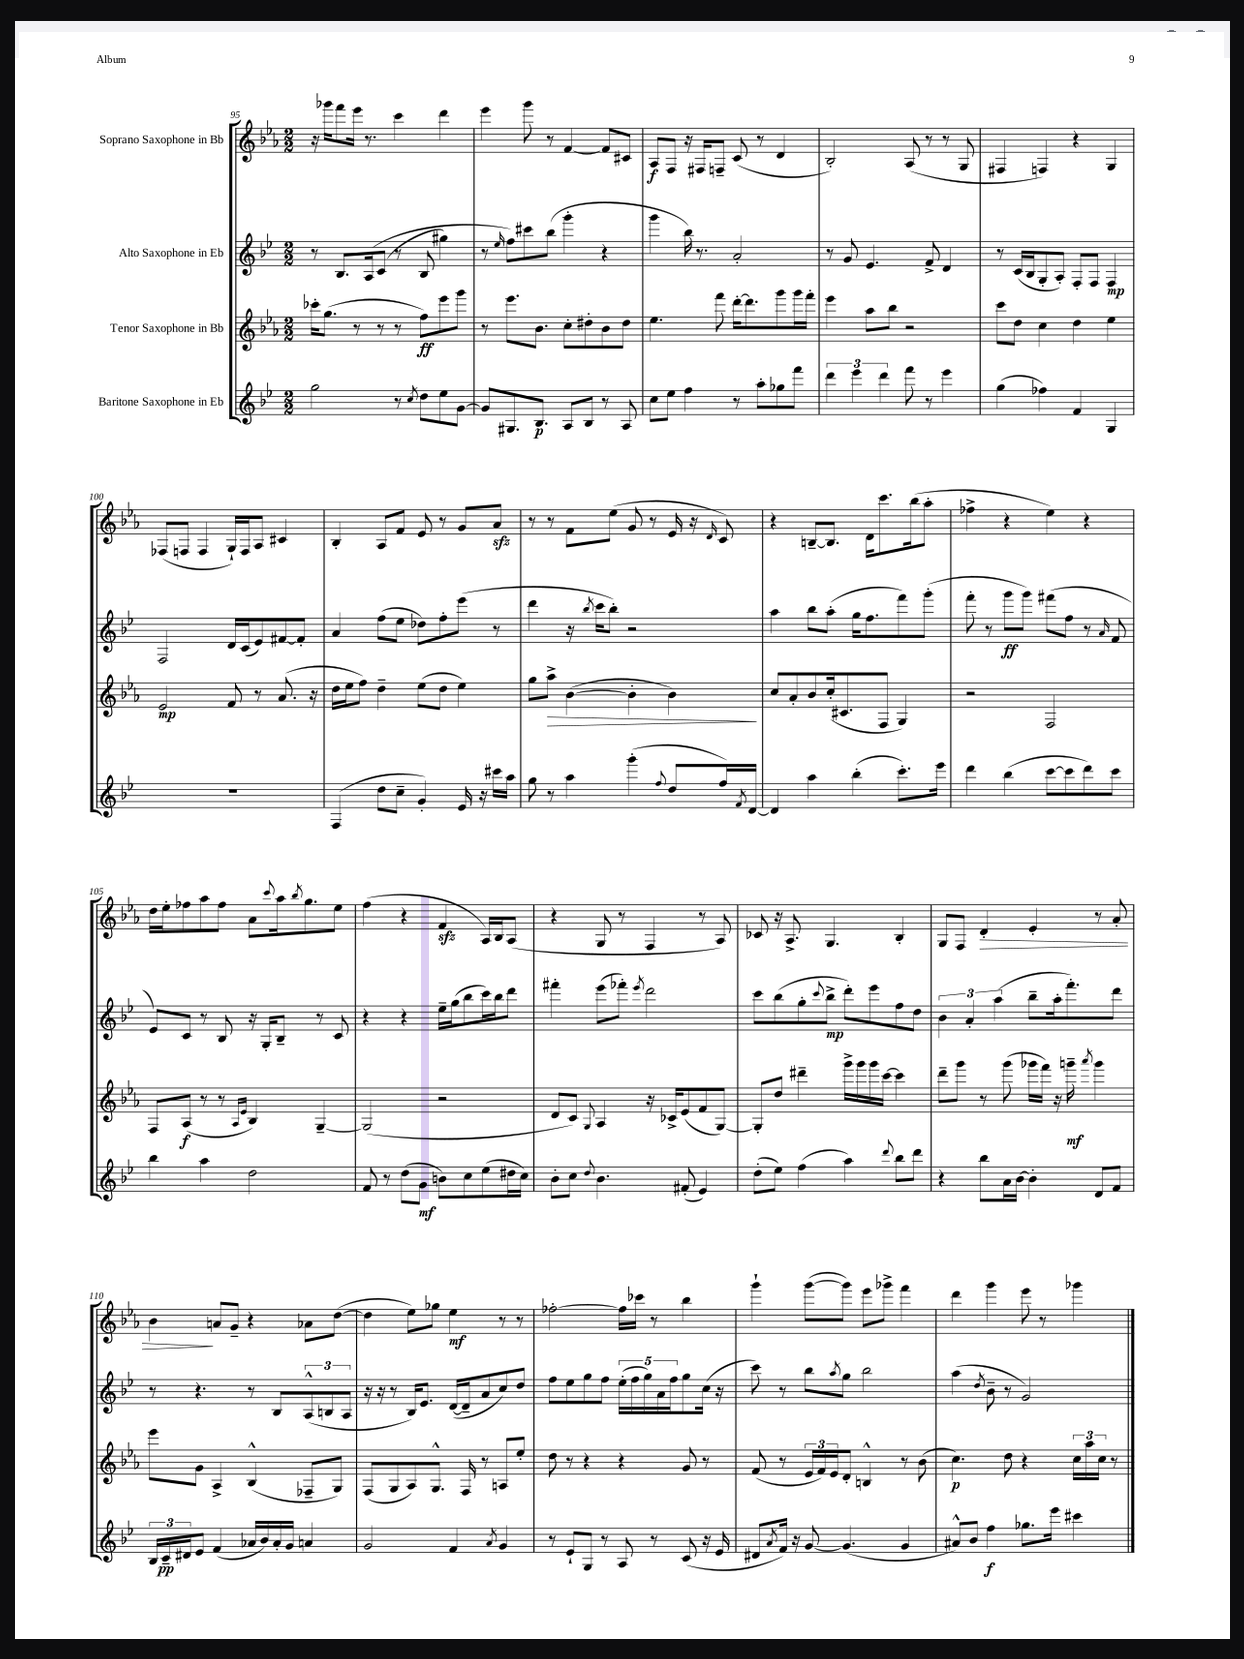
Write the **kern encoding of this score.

**kern	**kern	**kern	**kern
*staff4	*staff3	*staff2	*staff1
*clefG2	*clefG2	*clefG2	*clefG2
*k[b-e-]	*k[b-e-a-]	*k[b-e-]	*k[b-e-a-]
*M2/2	*M2/2	*M2/2	*M2/2
2gg\	16ccc-'\LK	8r	16r
.	(8.gg\J	.	16ggg-\LK
.	.	8.B-/L	8fff\
.	8r	.	16eee-\Jk
.	.	&(16A/k	8.r
.	8r	(8c/J	.
8r	8r	8r	4ccc\
8qcc/	.	.	.
8dd\L	8ff\L)	8B-/	.
8ee-\	8eee-\	4gg#\)	4ddd\
[8g\J	8ggg\J	.	.
=	=	=	=
8g/]L	8r	8r	4eee-\
.	.	16qqee-/	.
8.G#/	8.eee-\L	8ff\L&)	.
.	.	8ccc#\	8ggg\
8.B-/J	8.b-\J	.	.
.	.	(8bb-\J	8r
8A/L	8cc'\L	4ggg'\	[4f/
8B-/J	8dd#'\	.	.
8r	8b-\	4r	8f/]L
8A/	8dd#\J	.	8c#/J
=	=	=	=
8cc\L	4.ee-\	4ggg\	8A-/L
8ee-\J	.	.	8F/J
4ff\	.	16bb-\)	16r
.	.	8.r	16F#/LK
.	8fff\	.	8F~/J
8r	[16ddd'\LK	2a'/	(8c/
.	8.ddd\]	.	.
8aa'\L	.	.	8r
8gg-\	8ggg\	.	4d/
8fff\J	16ggg\L	.	.
.	16fff'\JJ	.	.
=	=	=	=
6ddd\	4eee-\	8r	2B-'/)
.	.	8g/	.
6eee-\	.	.	.
.	8aa-\L	4.e-/	.
6ddd\	.	.	.
.	8bb-\J	.	.
8fff\	2r	.	(8A-/
8r	.	8f^/	8r
4eee-\	.	4d/	8r
.	.	.	8G/
=	=	=	=
(4gg\	8ccc\L	8r	4F#/
.	8dd\J	(16c/LL	.
.	.	16B-/J	.
4ff-\)	4cc\	8G'/	4F/)
.	.	8A'/J)	.
4f/	4dd\	8F'/L	4r
.	.	8F/J	.
4G/	4ee-\	4F/	4G/
=	=	=	=
1r	2e-/	2F/	(8F-/L
.	.	.	8F/J
.	.	.	4F/
.	8f/	16d/LL	16G`/LL)
.	.	(16c/J	16F/J
.	8r	8e-/)	8A-/J
.	(8.a-/	[8f#/	4c#/
.	.	8f#'/]J	.
.	16r	.	.
=	=	=	=
(4F/	16dd\LL	4a/	4B-'/
.	16ee-\J	.	.
.	8ff\J)	.	.
8dd\L	4dd~\	(8ff\L	8A-/L
8cc~\J	.	8ee-\J	8f/J
4g'/)	(8ee-\L	8dd-\L)	8e-/
.	8dd\J	8ff'\	8r
16e-/	4ee-\)	(8eee-\J	8g/L
16r	.	.	.
16ccc#\LL	.	8r	8a-/J
16aa\JJ	.	.	.
=	=	=	=
8gg\	8gg\L	4ddd\	8r
8r	8aa-^\J	.	8r
4aa\	([4b-\	16r	8f\L
.	.	8qbb-/	.
.	.	16ccc\LK	.
.	.	8bb-'\J)	(8ee-\J
(4ggg'\	4b-'\]	2r	8g/
.	.	.	8r
8qqff/	.	.	.
8dd/L	4b-\)	.	16e-/
.	.	.	16r
.	.	.	16qqd/
16ff/L)	.	.	8c/)
8qf/	.	.	.
[16d/JJ	.	.	.
=	=	=	=
4d/]	8cc/L	4aa\	4r
.	8a-'/	.	.
4aa\	8b-/	8bb-\L	[8B~/L
.	(16cc'/k	(8aa'\J	8.B/]J
.	8.c#/	.	.
(4bb-'\	.	16gg\LK	.
.	.	8.ff\	16d\LK
.	8F/J	.	8.ccc\
8.ccc'\L)	4G/)	8fff\)	.
.	.	.	(16bb-\k
.	.	(8ggg'\J	8aa-'\J
16eee-\Jk	.	.	.
=	=	=	=
4ddd\	2r	8fff'\	4ff-^\
.	.	8r	.
(4bb-\	.	8ggg\L	4r
.	.	8ggg\J)	.
[8ccc\L	2F/	(8fff#\L	4ee-\)
8ccc\]	.	8ff\J	.
8ddd\)	.	8r	4r
.	.	16qqa/	.
8ccc\J	.	8f/	.
=	=	=	=
4bb-\	8F/L	8e-/L)	16dd\LL
.	.	.	16ee-'\J
.	(8A-/J	8c/J	8ff-\
4aa\	8r	8r	8aa-\
.	8r	8B-/	8ff-\J
.	16qqA-/LL	.	.
.	16qqe-/JJ	.	.
2dd\	4B-/)	16r	8a-\L
.	.	16G'/LK	.
.	.	.	8qqccc/
.	.	8B-~/J	16aa-\k
.	.	.	8qbb-/
.	.	.	8.gg\
.	[4G~/	8r	.
.	.	8c/	8ee-\J
=	=	=	=
8f/	(2G/]	4r	(4ff\
8r	.	.	.
(8dd\L	.	4r	4r
8g\J	.	.	.
8b\L)	2r	16ee-~\LL	4f/
.	.	(16gg\J	.
8cc\	.	8bb-\	.
(8ee-\	.	16ccc\L)	16A-/LL)
.	.	16bb-\J	16B-/J
16dd#\L	.	8ddd\J	(8A-/J
16cc\JJ)	.	.	.
=	=	=	=
8b-'\L	8d/L	4fff#'\	4r
8cc\J	8c/J)	.	.
8qqdd/	8qqG/	.	.
4.b-\	4A-/	(8eee-\L	8G/
.	.	8fff-'\J)	8r
.	.	8qeee-/	.
.	16r	2ddd\	4F/
.	16c-^/LK	.	.
(8f#'/	(8e-/	.	.
4e-/)	8f/	.	8r
.	[8G/J)	.	8A-/)
=	=	=	=
(8dd'\L	8G'/]L	8ccc\L	8c-/
8ee-\J)	8dd/J	(8bb-\	16r
.	.	.	8.A-^/
(4ff\	4ddd#~\	8gg'\	.
.	.	8qqccc/	.
.	.	8bb-^\J	4.G/
4aa\)	16ggg^\LL	8ddd'\L)	.
.	16ggg\	.	.
.	16ggg\	8eee-\	.
.	[16ccc\JJ	.	.
8qqddd/	.	.	.
8bb-\L	4ccc\]	8ff\	4B-'/
8ddd\J	.	8dd\J	.
=	=	=	=
4r	8ddd~\L	6b-\	8G/L
.	8ggg\J	.	8F/J
.	.	6a'/	.
8bb-\L	8r	.	4d'/
.	.	(6aa\	.
16a\L	(8ggg\	.	.
[16b-\JJ	.	.	.
4b-'\]	16ggg-\LL	8bb-~\L	4e-'/
.	16fff\JJ)	.	.
.	16r	16aa'\k	.
.	16ggg~\	8.fff'\)	.
.	8qaaa-/	.	.
8d/L	4ggg\	.	8r
8f/J	.	8ddd\J	8a-'/
=	=	=	=
24B-/LL	8eee-\L	8r	4b-\
24c~/	.	.	.
24d#/J	.	.	.
8e-/J	8g\J	4.r	.
(4f/	4A-^/	.	8a/L
.	.	.	8g~/J
16a-/LL	(4B-^^/	8r	4r
16b-/)	.	.	.
16a-'/	.	8B-/L	.
16g/JJ	.	.	.
4a/	8F-~/L	(12A^^/	8a-\L
.	.	12B/	.
.	8G/J)	.	([8dd\J
.	.	12A/J	.
=	=	=	=
2g/	(8F/L	16r	4dd\]
.	.	16r	.
.	8G/	8r	.
.	8A-/)	16B-/LK)	8ee-\L)
.	.	8.e-/J	.
.	8.G^^/J	.	8gg-\J
4f/	.	([16d/LL	4ee-\
.	16F/	16d~/]J	.
.	8r	8a/	.
8qa/	.	.	.
4g/	8A/L	8cc/)	8r
.	8ee-'/J	8dd/J	8r
=	=	=	=
8r	8dd\	8ff\L	[2ff-'\
8e-`/L	8r	8ee-\	.
8G/J	4r	8gg\	.
8r	.	8ff\J	.
8A/	4r	(20ee-'\LL	16ff-\]LL
.	.	20ff\	.
.	.	.	16ccc-\JJ
.	.	20gg\)	.
8r	.	.	8r
.	.	20a\	.
.	.	20ff\J	.
(8c/	8g/	8gg\	4bb-\
16r	8r	(16cc\Jk	.
16e-/	.	16r	.
=	=	=	=
8d#/L	(8f/	8ccc\)	4ggg`\
8qa/	.	.	.
16f/Jk)	8r	8r	.
16r	.	.	.
[8g/	24e-/LL	8bb-\L	([8ggg\L
.	24f/)	.	.
.	24e-/J	.	.
.	.	8qaa/	.
(4.g/]	8d'/J	8gg\J	8ggg\]J)
.	4B^^/	2bb-\	8eee-\L
.	.	.	8ggg-^\J
4g/	8r	.	4fff\
.	(8b-\	.	.
=	=	=	=
8a#^^/L)	4.cc\)	(4aa\	4ddd\
8b-/J	.	.	.
.	.	8qdd/	.
4ff\	.	8b-~\	4ggg\
.	8dd\	8r	.
8.gg-\L	4r	2g/)	8eee-\
.	.	.	8r
16eee-\Jk	.	.	.
4ccc#\	24cc\LL	.	4ggg-\
.	24aa-\	.	.
.	24cc\JJ	.	.
.	8r	.	.
==	==	==	==
*-	*-	*-	*-
